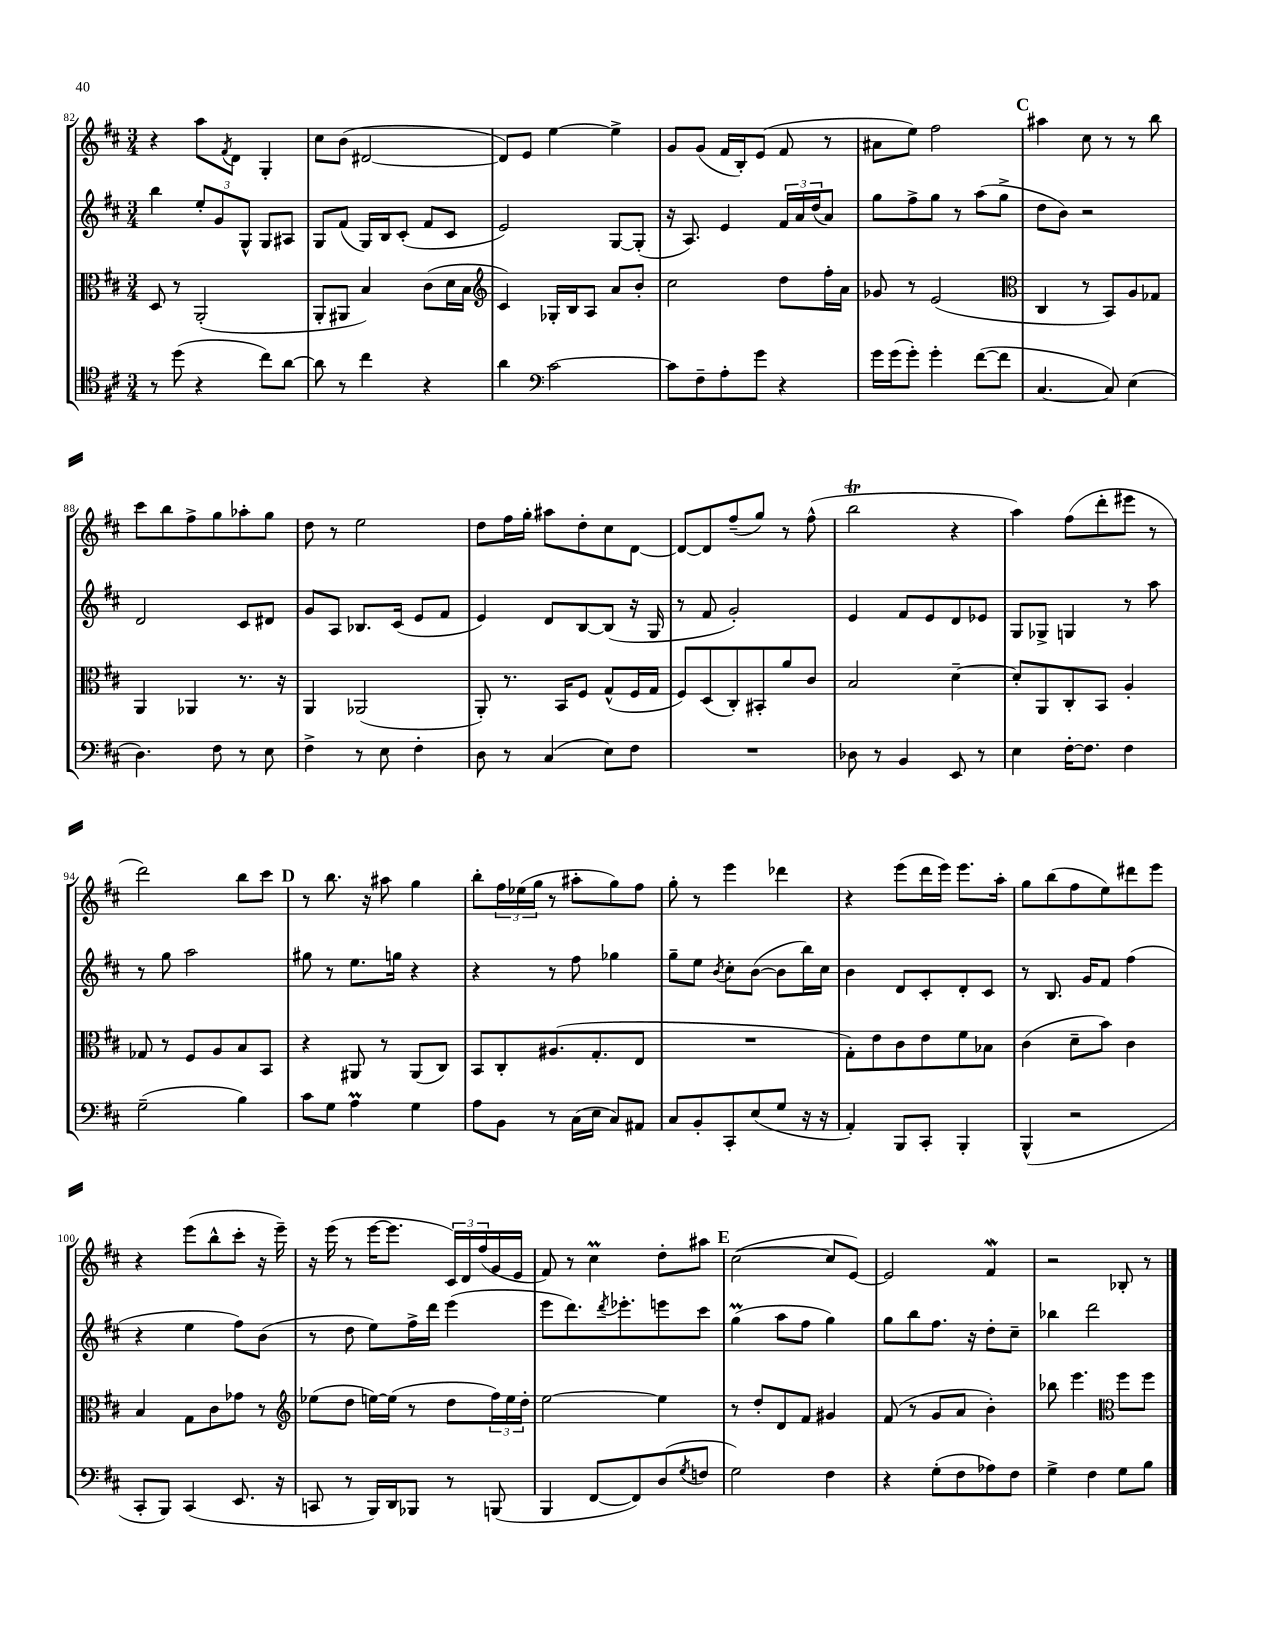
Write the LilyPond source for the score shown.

<<
\new StaffGroup <<
\new Staff = "s0" {
    \clef treble \key d \major \numericTimeSignature \time 3/4
    r4 a''8 \acciaccatura { fis'8 } d'8 g4-. |
    cis''8 b'8( dis'2~ |
    dis'8) e'8 e''4~ e''4-> |
    g'8 g'8( fis'16 b16-.) e'8( fis'8 r8 |
    ais'8 e''8) fis''2 |
    \mark \markup { \bold "C" } ais''4 cis''8 r8 r8 b''8 |
    cis'''8 b''8 fis''8-> g''8 aes''8-. g''8 |
    d''8 r8 e''2 |
    d''8 fis''16 g''16-. ais''8 d''8-. cis''8 d'8~ |
    d'8~ d'8 fis''8--( g''8) r8 fis''8-^( |
    b''2\trill r4 |
    a''4) fis''8( d'''8-. eis'''8 r8 |
    d'''2) b''8 cis'''8 |
    \mark \markup { \bold "D" } r8 b''8. r16 ais''8 g''4 |
    b''8-. \tuplet 3/2 { fis''16 ees''16( g''16 } r8 ais''8-. g''8) fis''8 |
    g''8-. r8 e'''4 des'''4 |
    r4 e'''8( d'''16 e'''16) e'''8. a''16-. |
    g''8 b''8( fis''8 e''8) dis'''8 e'''8 |
    r4 e'''8( b''8-^ cis'''8-. r16 e'''16--) |
    r16 e'''16( r8 e'''16~ e'''8. \tuplet 3/2 { cis'16) d'16 fis''16( } g'16 e'16 |
    fis'8) r8 cis''4\prall d''8-. ais''8 |
    \mark \markup { \bold "E" } cis''2~( cis''8 e'8~) |
    e'2 fis'4\mordent |
    r2 bes8-. r8 \bar "|." |
}
\new Staff = "s1" {
    \clef treble \key d \major \numericTimeSignature \time 3/4
    b''4 \tuplet 3/2 { e''8-. g'8 g8-^ } g8 ais8 |
    g8 fis'8( g16) b16 cis'8-.( fis'8 cis'8 |
    e'2) g8~ g8-.( |
    r16 a8.) e'4 \tuplet 3/2 { fis'16 a'16 d''16( } a'8) |
    g''8 fis''8-> g''8 r8 a''8( g''8-> |
    \mark \markup { \bold "C" } d''8 b'8) r2 |
    d'2 cis'8 dis'8 |
    g'8 a8 bes8. cis'16( e'8 fis'8 |
    e'4) d'8 b8~ b8( r16 g16 |
    r8 fis'8 g'2-.) |
    e'4 fis'8 e'8 d'8 ees'8 |
    g8 ges8-> g4 r8 a''8 |
    r8 g''8 a''2 |
    \mark \markup { \bold "D" } gis''8 r8 e''8. g''16 r4 |
    r4 r8 fis''8 ges''4 |
    g''8-- e''8 \acciaccatura { b'8 } cis''8-. b'8~( b'8 b''16) cis''16 |
    b'4 d'8 cis'8-. d'8-. cis'8 |
    r8 b8. g'16 fis'8 fis''4( |
    r4 e''4 fis''8) b'8( |
    r8 d''8 e''8) fis''16-> d'''16 e'''4( |
    e'''8 d'''8.) \acciaccatura { d'''8 } ees'''8.-. e'''8 cis'''8 |
    \mark \markup { \bold "E" } g''4\prall( a''8 fis''8 g''4) |
    g''8 b''8 fis''8. r16 d''8-. cis''8-- |
    bes''4 d'''2 \bar "|." |
}
\new Staff = "s2" {
    \clef alto \key d \major \numericTimeSignature \time 3/4
    d8 r8 a,2-.( |
    a,8-. ais,8 b4) cis'8( d'16 b16 |
    \clef treble cis'4) ges16-. b16 a8 a'8 b'8-. |
    cis''2 d''8 fis''16-. a'16 |
    ges'8 r8 e'2( |
    \mark \markup { \bold "C" } \clef alto cis4 r8 b,8) a8 ges8 |
    a,4 aes,4 r8. r16 |
    a,4 aes,2( |
    a,8-.) r8. b,16 fis8 g8-^( fis16 g16 |
    fis8) d8( cis8-.) bis,8-. a'8 cis'8 |
    b2 d'4~-- |
    d'8-. a,8 cis8-. b,8 a4-. |
    ges8 r8 fis8 a8 b8 b,8 |
    \mark \markup { \bold "D" } r4 ais,8 r8 ais,8( cis8) |
    b,8 cis8-. ais8.( g8.-. e8 |
    R2. |
    g8-.) e'8 cis'8 e'8 fis'8 bes8 |
    cis'4( d'8-- b'8) cis'4 |
    b4 g8 cis'8 ges'8 r8 |
    \clef treble ees''8( d''8 e''16~) e''16( r8 d''8 \tuplet 3/2 { fis''16) e''16 d''16-. } |
    e''2~ e''4 |
    \mark \markup { \bold "E" } r8 d''8-. d'8 fis'8 gis'4 |
    fis'8( r8 g'8 a'8 b'4-.) |
    bes''8 e'''4. \clef alto fis''8 fis''8 \bar "|." |
}
\new Staff = "s3" {
    \clef tenor \key d \major \numericTimeSignature \time 3/4
    r8 d''8( r4 cis''8) a'8~ |
    a'8 r8 cis''4 r4 |
    a'4 \clef bass cis'2~ |
    cis'8 fis8-- a8-. g'8 r4 |
    g'16 g'16( g'8-.) g'4-. fis'8~( fis'8 |
    \mark \markup { \bold "C" } cis4.~ cis8) e4( |
    d4.) fis8 r8 e8 |
    fis4-> r8 e8 fis4-. |
    d8 r8 cis4( e8) fis8 |
    R2. |
    des8 r8 b,4 e,8 r8 |
    e4 fis16~-. fis8. fis4 |
    g2--( b4) |
    \mark \markup { \bold "D" } cis'8 g8 a4\prall g4 |
    a8 b,8 r8 cis16( e16 cis8) ais,8 |
    cis8 b,8-. cis,8-. e8( g8 r16 r16 |
    a,4-.) b,,8 cis,8-. b,,4-. |
    b,,4-^( r2 |
    cis,8-. b,,8) cis,4( e,8. r16 |
    c,8 r8 b,,16) d,16 bes,,8 r8 b,,8( |
    b,,4 fis,8~ fis,8) d8( \acciaccatura { g8 } f8 |
    \mark \markup { \bold "E" } g2) fis4 |
    r4 g8-.( fis8 aes8) fis8 |
    g4-> fis4 g8 b8 \bar "|." |
}
>>
>>
\layout { \context { \Score currentBarNumber = #82 } }
